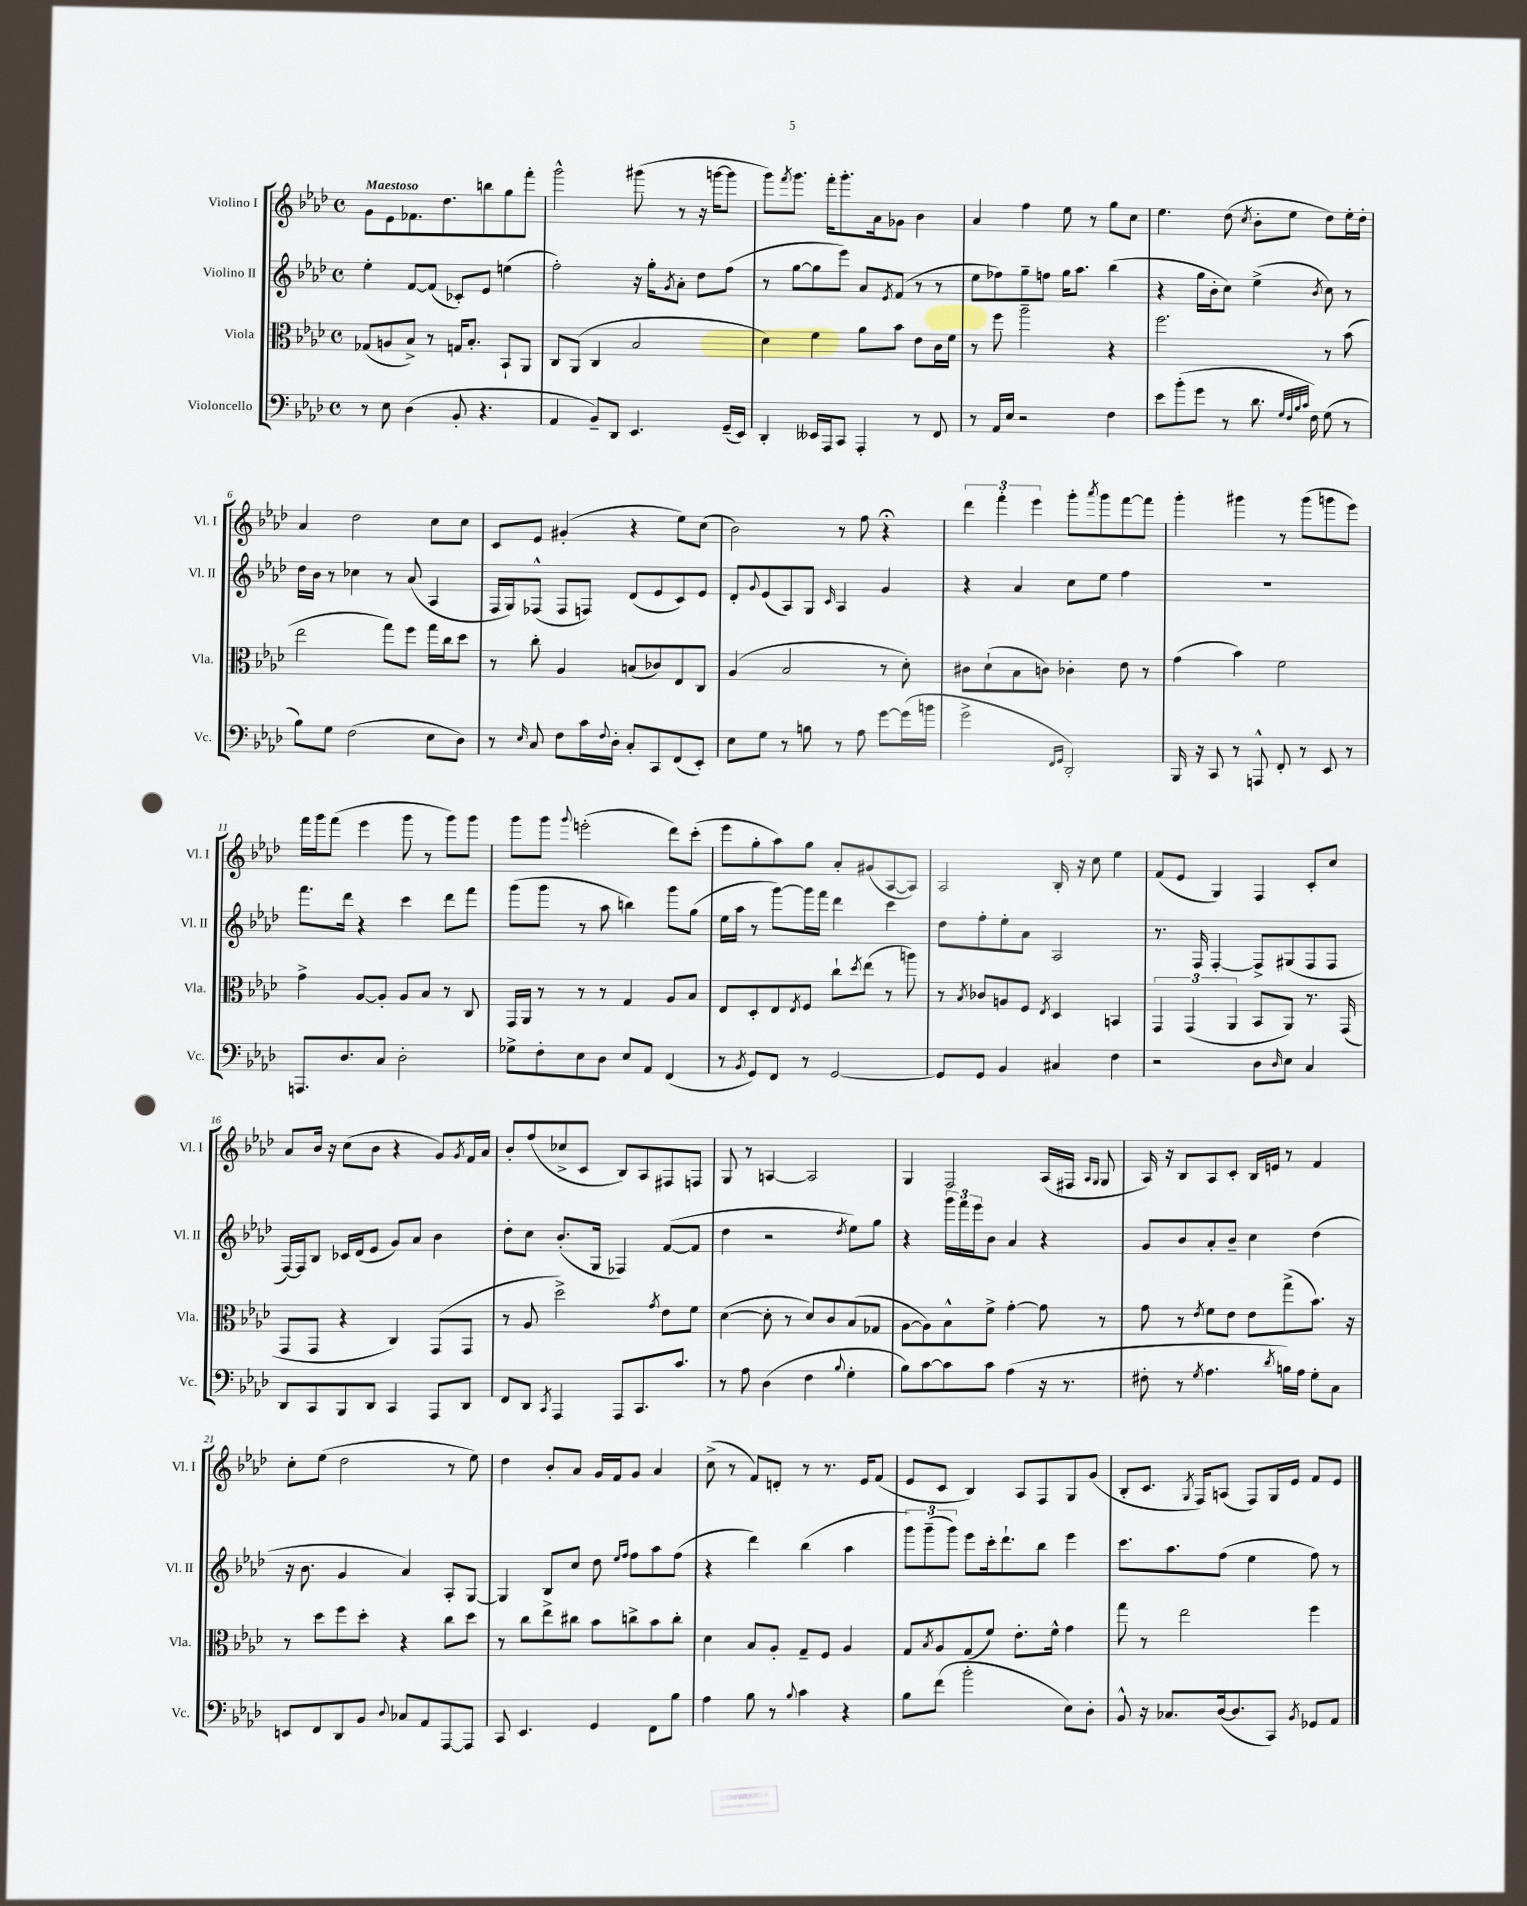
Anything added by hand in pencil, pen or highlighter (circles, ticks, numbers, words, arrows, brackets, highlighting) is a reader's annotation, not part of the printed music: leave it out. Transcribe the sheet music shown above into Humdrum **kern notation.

**kern	**kern	**kern	**kern
*staff4	*staff3	*staff2	*staff1
*clefF4	*clefC3	*clefG2	*clefG2
*k[b-e-a-d-]	*k[b-e-a-d-]	*k[b-e-a-d-]	*k[b-e-a-d-]
*M4/4	*M4/4	*M4/4	*M4/4
*met(c)	*met(c)	*met(c)	*met(c)
8r	(8G-	4ee-'	8g
8E-	8A	.	8e-
(4D-	8B-^)	[8f	8.f-
.	8r	(8f]	.
.	.	.	8.dd-
8BB-'	16G	8c-')	.
.	8.B-'	.	.
4.r	.	8e-	8bb
.	8BB-`	(4ee	8gg
.	8AA-	.	8fff'
=	=	=	=
4AA-	8C	2ff')	2ggg^^
.	(8AA-	.	.
8BB-~)	4C	.	.
8DD-	.	.	.
4.EE-	2B-	16r	(8ggg#
.	.	16gg'	.
.	.	8qg	.
.	.	8a-'	8r
.	.	8dd-	16r
.	.	.	[16ggg
(16GG~	.	(8ff	8ggg]
16EE-)	.	.	.
=	=	=	=
4DD-'	4d-)	8r	8ggg)
.	.	.	8qfff
.	.	[8gg	8.ggg
16EE--	4f	8gg]	.
16AAA-	.	.	16fff'
8CC	.	8eee-)	8.ggg'
4AAA-'	8a-	8a-	.
.	.	.	16a-
.	.	8qe-	.
.	8b-	(8f	8g-
8r	8e-	8r	4b-
8FF	16c	8r	.
.	16f	.	.
=	=	=	=
8r	8r	8ee-	4a-
16AA-	8ff	8ff-)	.
16E-	.	.	.
2r	2aa-~	8gg~	4ff
.	.	8ff	.
.	.	16gg	8ee-
.	.	8.aa-	.
.	.	.	8r
4F	4r	(4bb-	8gg
.	.	.	8cc
=	=	=	=
8e-	2.ff	4r	4.ee-
(8b-'	.	.	.
8g	.	16gg	.
.	.	16b-'	.
8r	.	8cc)	(8dd-
.	.	.	8qcc
8.d-	.	(4ee-^	8b-'
.	.	.	8ee-
32qqG	.	.	.
32qqF	.	.	.
32qqB-	.	.	.
32qqc	.	.	.
16F)	.	.	.
.	.	8qb-	.
(8G	8r	8cc)	8dd-)
8r	(8b-	8r	16ee-'
.	.	.	16dd-'
=	=	=	=
8B-)	2ee-	16dd-	4a-
.	.	16b-	.
8G	.	8r	.
(2F	.	4cc-	2dd-
.	8gg)	8r	.
.	8ff	(8a-	.
8E-	16gg	4A-	8cc
.	16cc	.	.
8D-)	8dd-	.	8cc
=	=	=	=
8r	8r	16F	8c
.	.	16G)	.
16qqE-	.	.	.
8C	8cc'	(8F-^^	8e-
8F	4A-	8F-	(4g#'
16c	.	8F)	.
8qqF	.	.	.
16D-'	.	.	.
8C'	(8B	(8d-	4r
8CC	8c-)	8e-	.
(8FF	8E-	8c)	8ee-)
8EE-')	8C	8e-	(8cc
=	=	=	=
8E-	(4A-	8d-'	2b-)
.	.	8qqg	.
8G	.	(8e-	.
8r	2B-	8A-)	.
8B	.	8G	.
.	.	16qqc	.
8r	.	4A-	8r
8A-	.	.	8ff
[8g	8r	4g	4r;
(16g]	8d-')	.	.
16b	.	.	.
=	=	=	=
2g^	8c#	4r	6ddd-
.	(8d-`	.	.
.	.	.	6fff'
.	8B-	4a-	.
.	.	.	6eee-
.	8c)	.	.
16qqFF	.	.	.
16qqGG	.	.	.
2DD-')	4c-'	8cc	8ggg'
.	.	.	8qaaa-
.	.	8ee-	8ggg
.	8e-	4ff	[8fff
.	8r	.	8fff]
=	=	=	=
16BBB-	(4g	1r	4ggg'
16r	.	.	.
8CC	.	.	.
8r	4b-)	.	4ggg#
8AAA^^	.	.	.
8FF'	2f	.	8r
8r	.	.	(8ggg#
8EE-	.	.	8ggg
8r	.	.	8eee-)
=	=	=	=
8.AAA	4g^	8.fff	16fff
.	.	.	16ggg
.	.	.	(8fff
8.D-	.	16ddd-	.
.	[8A-	4r	4eee-
8C	8A-']	.	.
2D-'	8A-	4ccc	8ggg
.	8B-	.	8r
.	8r	8ddd-	8ggg)
.	8C	8fff	8ggg
=	=	=	=
8G-^	16GG	(8ggg	8ggg
.	16AA-	.	.
8F'	8r	8ggg	8ggg
.	.	.	8qqggg
8E-	8r	8r	(2eee'
8D-	8r	8aa-	.
8E-	4G	4bb)	.
8AA-	.	.	.
(4FF	8A-	8ggg	8ddd-)
.	8B-	(8gg	(8ccc'
=	=	=	=
8r	8E-	16ee-	8eee-
.	.	16aa-	.
8qBB-	.	.	.
8GG)	8D-'	8r	8gg'
8FF	8E-	[8ggg)	8aa-)
.	8qE-	.	.
8r	8F	16ggg]	8gg
.	.	16fff	.
[2GG	8cc`	4ddd-	8a-'
.	8qdd-	.	.
.	(8ee-	.	(8g#
.	8r	4ccc	[8A-
.	8aa)	.	8A-])
=	=	=	=
8GG]	8r	8dd-	2A-
.	8qB-	.	.
8GG	8c-	8ff'	.
4BB-	8A	8ee-'	.
.	8F	8a-	.
.	8qE-	.	.
4C#	4D-	2A-	16B-'
.	.	.	16r
.	.	.	8cc
4F	4BB	.	4ee-
=	=	=	=
2r	6GG	8.r	(8f
.	.	.	8e-
.	(6GG	.	.
.	.	16F	.
.	.	[4F'	4G)
.	6AA-	.	.
8D-	8BB-	8F^]	4F
16qqD-	.	.	.
8E-	8AA-)	(8G#	.
4C	8.r	8F	8c'
.	.	8F	8cc
.	(16GG	.	.
=	=	=	=
8DD-	8GG	[16F)	8a-
.	.	16F]	.
8CC	8GG	8B-	16b-
.	.	.	16r
8BBB-	4r	16c-	(8cc
.	.	(16d-	.
8DD-	.	8e-	8b-
4CC	4C)	8g)	4r
.	.	8a-	.
8AAA-	(8GG	4b-	8g)
.	.	.	8qg
8DD-	8GG	.	16f
.	.	.	16a-
=	=	=	=
8FF	8r	8dd-'	8b-'
8DD-	8A-	8cc	(8ff
8qCC	.	.	.
4AAA-	2dd-^)	(8.b-'	8cc-^
.	.	.	8c
.	.	16G	.
8AAA-	.	4F-)	8B-)
8.CC	.	.	8A-
.	8qg	.	.
.	8e-	([8f	8F#
8.c	.	.	.
.	8f	8f]	8F
=	=	=	=
8r	([4d-	4dd-	8G
8A-	.	.	8r
(4D-	8d-']	2r	[4A
.	8r	.	.
4F	8d-)	.	2A]
.	8c	.	.
8qqB-	.	8qdd-	.
4G'	(8B-	8ee-)	.
.	8G-	8gg	.
=	=	=	=
8B-)	[8A-	4r	4G
[8c	8A-])	.	.
8c]	8B-^^	24ggg	2F
.	.	24fff	.
.	.	24eee-	.
8c	8f^	8b-	.
(4A-	[4g'	4a-	.
16r	8g]	4r	(16A-
8.r	.	.	16F#
.	.	.	16qqA-
.	.	.	16qqG
.	8r	.	8G
=	=	=	=
8F#'	8g	8g	16A-)
.	.	.	16r
8r	8r	8b-	8B-
8qG	8qe-	.	.
4.A-	8f	8a-'	8A-
.	8e-	8b-~	8c'
.	8e-	4cc	16B-
.	.	.	16e
8qd-	.	.	.
16B)	(8gg^	.	8r
16A-	.	.	.
8G'	8.b-)	(4dd-	4f
8C	.	.	.
.	16r	.	.
=	=	=	=
8EE	8r	16r	8cc'
.	.	8.b-	.
8FF	8dd-	.	(8ee-
8DD-	8ff	4g	2dd-
8BB-	8dd-'	.	.
8qqD-	.	.	.
8C-	4r	4a-)	.
8AA-	.	.	.
[8AAA-	8cc	8A-'	8r
8AAA-]	8dd-	[8G	8ee-)
=	=	=	=
8CC	8r	4G]	4dd-
4.EE-	8cc	.	.
.	8ee-^	8B-	8b-'
.	8cc#	8cc	8a-
4GG	8b-	8dd-	16g
.	.	.	16f
.	.	16qqee-	.
.	.	16qqff	.
.	8cc^	8ff	8g
8FF	8b-	8aa-	4a-
8B-	8cc'	(8ff	.
=	=	=	=
4A-	4d-	4r	(8cc^
.	.	.	8r
8B-	8B-	4ddd-)	8f)
8r	8A-'	.	8d'
8qqB-	.	.	.
4c	8G~	(4bb-	8r
.	8F	.	8.r
4r	4A-	4aa-	.
.	.	.	16e-
.	.	.	(8f
=	=	=	=
8B-	8G	12ggg)	8e-
.	.	(12ggg~	.
.	8qB-	.	.
(8f	8A-	.	8c
.	.	12ggg)	.
2b-'	(8G	8eee-	4B-)
.	8f)	16ccc'	.
.	.	8.ddd-`	.
.	8.e-'	.	8A-
.	.	8bb-	8F
.	16f^^	.	.
8E-)	4g	4eee-	8G
8D-'	.	.	(8g
=	=	=	=
8BB-^^	8gg	8.ccc	8B-'
16r	8r	.	8.c
8.C-	.	8.aa-	.
.	2ee-	.	.
.	.	.	8qG
.	.	.	16F)
([16D-	.	(8ff	(8A
8.D-]	.	.	.
.	.	4ee-	8F)
8CC)	.	.	16G
.	.	.	16e-
8qBB-	.	.	.
8GG-	4ff	8ff)	8f
8AA-	.	8r	8e-
==	==	==	==
*-	*-	*-	*-
